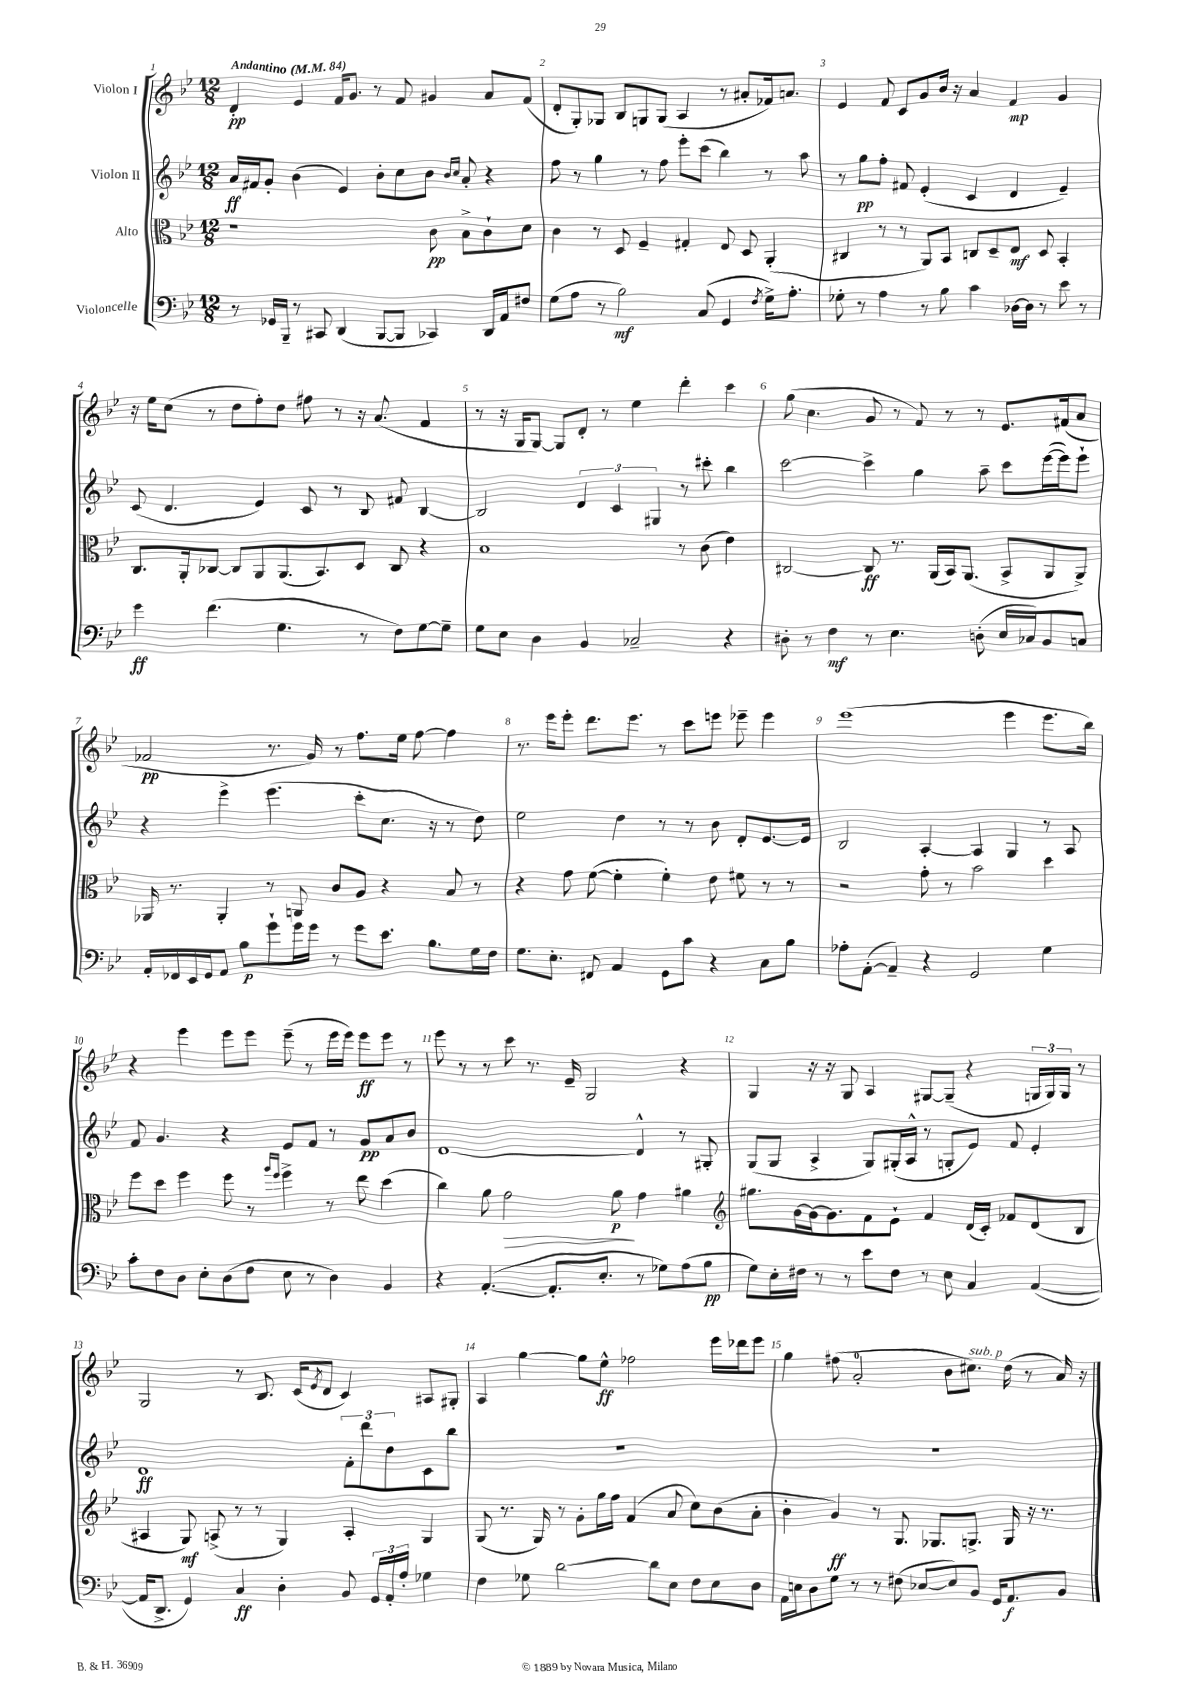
<<
\new StaffGroup <<
\new Staff = "s0" \with { instrumentName = "Violon I" } {
    \clef treble \key bes \major \numericTimeSignature \time 12/8 \tempo "Andantino" 4 = 84
    d'4-.\pp ees'4 f'16 g'8. r8 f'8 gis'4 a'8 f'8( |
    d'8-. g8-.) ges8 bes8 g8 g8( a4 r8 ais'8-. fes'16) a'8. |
    ees'4 f'8 c'8 g'8 bes'16 r16 a'4 f'4\mp g'4 |
    r16 ees''16 c''8( r8 d''8 f''8-.) d''8 fis''8 r8 r16 a'8.( f'4 |
    r8 r16 g16 g8~) g8 d'8-. r8 ees''4 d'''4-. c'''4 |
    g''8( c''4. g'8 r8 f'8) r8 r8 ees'8. fis'16( a'8 |
    fes'2\pp r8. g'16) r8 f''8. ees''16 f''8~ f''4 |
    r8. ees'''16 ees'''8-. d'''8. ees'''8. r8 c'''8 e'''8 ees'''8-- ees'''4 |
    ees'''1( ees'''4 ees'''8. bes''16) |
    r4 ees'''4 ees'''8 ees'''8 ees'''8--( r8 ees'''16 ees'''16) ees'''8\ff ees'''8 r8 |
    ees'''8 r8 r8 c'''8 r8. ees'16-- g2 r4 |
    g4 r16 r16 g8 a4 gis8~ gis8--( r4 \tuplet 3/2 { g16 g16) g16 } r8 |
    g2 r8 bes8. c'16( \acciaccatura { ees'8 } d'8 c'4) ais8 gis8-. |
    a4 g''4~ g''8 ees''8-^\ff fes''2 ees'''16 des'''16 ees'''8 |
    g''4 fis''8( a'2-0-. bes'8 cis''8.^\markup { \italic "sub. p" }) d''16( r8 a'16) r16 \bar "|." |
}
\new Staff = "s1" \with { instrumentName = "Violon II" } {
    \clef treble \key bes \major \numericTimeSignature \time 12/8
    a'16\ff fis'16 g'8-. bes'4( ees'4) bes'8-. c''8 bes'8 \grace { bes'16 c''16 } a'8-. r4 |
    f''8 r8 g''4 r8 f''8 ees'''8-. c'''8( bes''4) r8 a''8 |
    r8 g''8\pp f''8-. fis'8 ees'4-.( c'4 d'4 ees'4--) |
    c'8( d'4. ees'4) c'8 r8 bes8 fis'8 bes4~ |
    bes2 \tuplet 3/2 { d'4 c'4 gis4 } r8 cis'''8-. bes''4 |
    c'''2~ c'''4-> g''4 a''8-- c'''8 ees'''16~( ees'''16) ees'''8-! |
    r4 ees'''4-> ees'''4.( c'''8-. c''8. r16 r8 d''8) |
    ees''2 d''4 r8 r8 bes'8 d'8-. ees'8.~ ees'16 |
    bes2 a4~-. a4 g4 r8 a8 |
    f'8 g'4. r4 ees'8 f'8 r8 g'8\pp a'8 bes'8 |
    d'1~ d'4-^ r8 gis8-. |
    g8( g8 a4-> g8) gis16-.( a16-^ r8 g8-. ees'8) f'8 ees'4-. |
    d'1\ff \tuplet 3/2 { f'8-. d'''8 d''8 } c'8 bes''8 |
    R1. |
    R1. \bar "|." |
}
\new Staff = "s2" \with { instrumentName = "Alto" } {
    \clef alto \key bes \major \numericTimeSignature \time 12/8
    r1 c'8\pp bes8-> c'8-! d'8 |
    c'4 r8 d8 f4-- gis4-. ees8 d8 a,4-.( |
    cis4 r8 r8 a,8) bes,8 c8 d8-- ees8\mf d8 bes,4-. |
    c8. a,16-. ces8~ ces8 a,8 a,8.( bes,8.) d8 ces8 r4 |
    bes1 r8 c'8( ees'4) |
    cis2~ cis8\ff r8. a,16( bes,16) a,8.( bes,8-> a,8 a,8->) |
    aes,16 r8. aes,4-. r8 a,8 c'8 a8 r4 bes8 r8 |
    r4 g'8 f'8~( f'4-. f'4-.) ees'8 fis'8 r8 r8 |
    r2 g'8-. r8 bes'2 d''4 |
    f''8 d''8 f''4 f''8 r8 \grace { a''16 f''16 } f''4-> r8 ees''8 d''4( |
    c''4) a'8 g'2\> a'8\p\! g'4 ais'4 |
    \clef treble gis''8. g'16~ g'16~ g'8. f'8 ees'8-! f'4 d'16( c'16-.) fes'8 d'8( bes8 |
    ais4 g8\mf) a8->( r8 r8 g4) a4-. g4 |
    g8( r8. g16) r8 g'8-. g''16 f''16 f'4( a'8 c''8) bes'8( a'8-. |
    bes'4-. g'4\ff) r8 g8. ges8. g8.-> g16 r16 r8. \bar "|." |
}
\new Staff = "s3" \with { instrumentName = "Violoncelle" } {
    \clef bass \key bes \major \numericTimeSignature \time 12/8
    r8 ges,16 bes,,16-- r8 cis,8 d,4( bes,,8~ bes,,8 ces,4) d,16 a,16 fis8 |
    g8( a8 r8 bes2\mf) c8( g,4 \acciaccatura { f8 } g16->) a8.-. |
    ges8-. r8 a4 r8 bes8 c'4 des16~ des16 r8 ees'8 r8 |
    g'4\ff f'4.( g4. r8 f8) g8~ g8-- |
    g8 ees8 d4 bes,4 ces2-- r4 |
    dis8-. r8 f4\mf r8 ees4. d8-.( ees16 ces16) bes,8 c8 |
    a,16-. fes,16 ees,16 g,16 a,8 bes8\p g'8-! g'16 g'16 r8 g'8 ees'8. bes8. g16 f16 |
    g8. ees8.-. fis,8 a,4 g,8 c'8 r4 c8 bes8 |
    aes8-. a,8~-.( a,4--) r4 g,2 g4 |
    c'8-. f8 d8 ees8-. d8( f8 ees8 r8 d4) bes,4 |
    r4 a,4.~-.( a,8.-. ees8.-. r8 ges8) a8( bes8\pp |
    g8) ees16-. fis16 r8 r8 ees'8 fis8 r8 ees8 c4 a,4~( |
    a,16 d,8.-> g,4) c4\ff d4-. bes,8 \tuplet 3/2 { g,16 a,16-. a16-. } ges4 |
    f4 ges8 d'2~ d'8 ees8 f8 ees8 d8 |
    a,16 e16 d8 g8 r8 r8 fis8( ees8~ ees8) bes,8 g,16 a,8.\f bes,8 \bar "|." |
}
>>
>>
\layout { \context { \Score \override BarNumber.break-visibility = ##(#f #t #t) barNumberVisibility = #all-bar-numbers-visible } }
